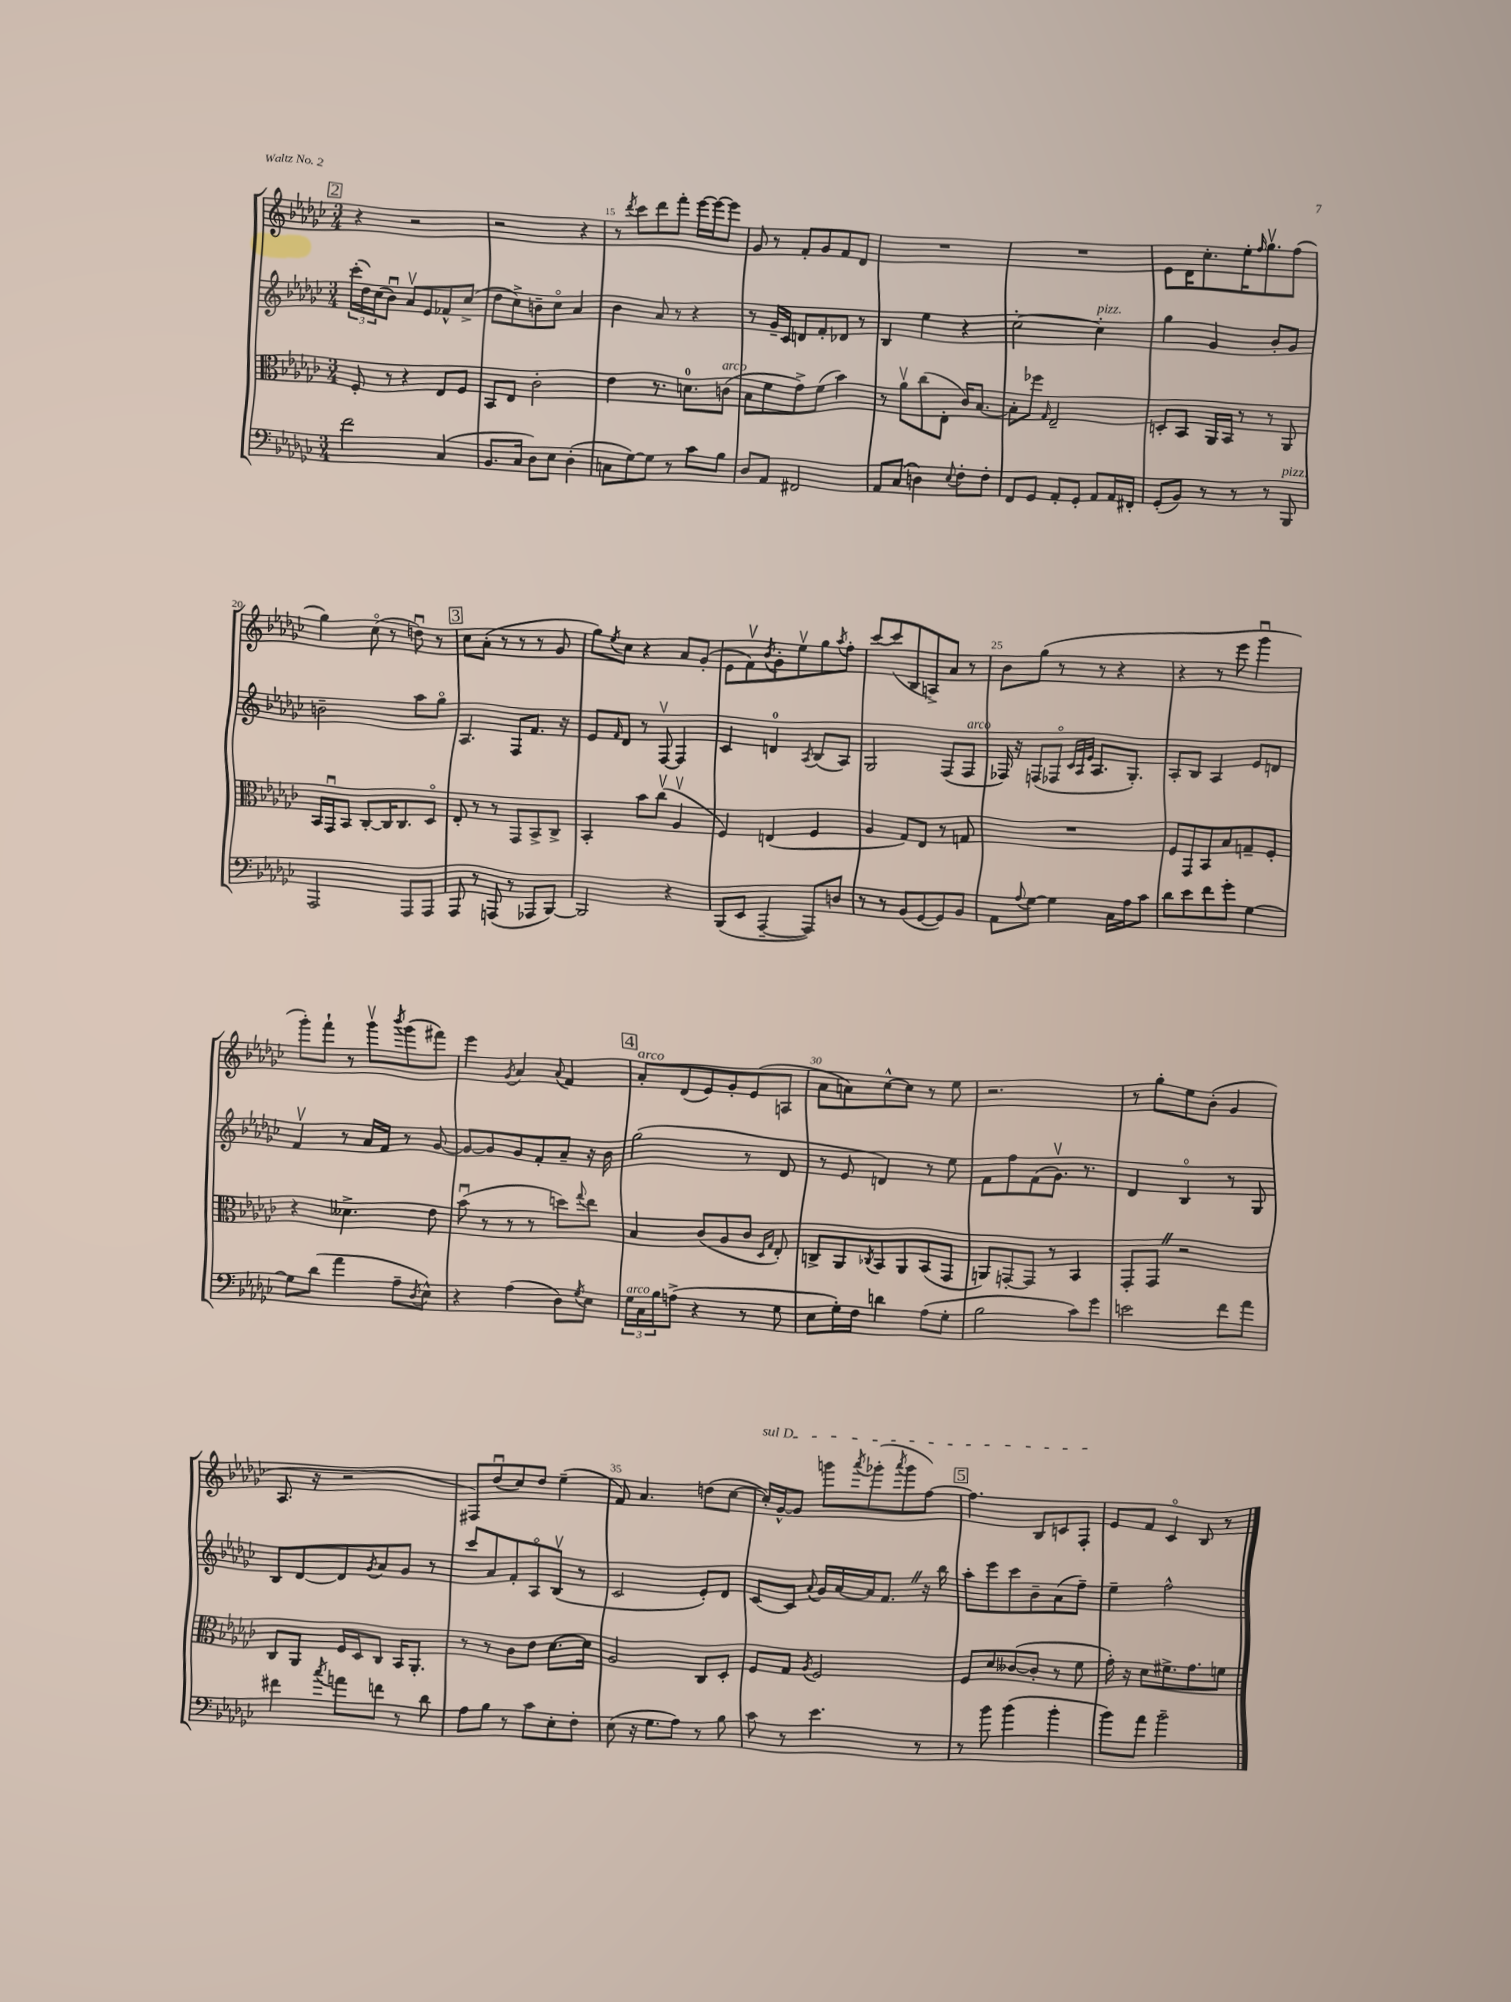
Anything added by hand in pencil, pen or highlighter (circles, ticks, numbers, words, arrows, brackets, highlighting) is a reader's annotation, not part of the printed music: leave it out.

**kern	**kern	**kern	**kern
*staff4	*staff3	*staff2	*staff1
*clefF4	*clefC3	*clefG2	*clefG2
*k[b-e-a-d-g-c-]	*k[b-e-a-d-g-c-]	*k[b-e-a-d-g-c-]	*k[b-e-a-d-g-c-]
*M3/4	*M3/4	*M3/4	*M3/4
2f	8F'	(24ccc-'	4r
.	.	24dd-)	.
.	.	(24cc-	.
.	8r	8b-u)	.
.	4r	8a-v	2r
.	.	8e-	.
(4C-	8E-	8f-^^	.
.	8F	(8cc-^	.
=	=	=	=
8.BB-	8BB-	8dd-	2r
.	8E-	8cc-^)	.
16C-	.	.	.
8D-)	2c-'	8b~	.
8E-	.	8cc-o	.
(4D-'	.	4a-	4r
=	=	=	=
8C	4e-	4b-	8r
.	.	.	8qddd-
[8G-)	.	.	8ccc-
8G-]	8.r	8a-	8ddd-
8r	.	8r	8fff'
.	8.d	.	.
8c-	.	4r	[16eee-
.	.	.	16eee-_
8B-	(8c	.	8eee-]
=	=	=	=
8D-	8B-	8r	8g-
8AA-	8f	16g-~	8r
.	.	16c-	.
2FF#	8g-^)	8d	8f'
.	(8f	8f'	8g-
.	4b-)	8d-	8f
.	.	8r	8d-
=	=	=	=
8AA-	8r	4B-	2.r
(8C-	8a-v	.	.
4D)	(8cc-	4ee-	.
.	8E-'	.	.
8qqE-	.	.	.
8F'	16c-)	4r	.
.	[8.B-	.	.
8F'	.	.	.
=	=	=	=
8FF	8B-']	[2cc-'	2.r
8GG-	8ff-	.	.
.	16qqG-	.	.
8AA-'	2E-~	.	.
8GG-'	.	.	.
8AA-	.	4cc-']	.
16AA-	.	.	.
16FF#'	.	.	.
=	=	=	=
(8GG-'	8D'	4gg-	8e-
8BB-)	8BB-	.	16d-
.	.	.	8.cc-'
8r	16AA-	4g-	.
.	16BB-	.	.
8r	8r	.	16ee-'
.	.	.	16qqff
.	.	.	8.gg-v
8r	8r	8b-'	.
8BBB-	8AA-	8g-	(8ff
=	=	=	=
2AAA-	16BB-	2b~	4gg-)
.	16GG-u	.	.
.	8BB-	.	.
.	[8C-'	.	(8cc-o
.	16C-]	.	8r
.	8.C-	.	.
8AAA-	.	8aa-	8ddu)
8AAA-	8D-o	8gg-o	8r
=	=	=	=
8AAA-	8E-'	4.A-	8cc-
8r	8r	.	(8a-'
(8AAA	8r	.	8r
8r	8GG-	8F	8r
8AAA-	8BB-^	8.f	8r
[8BBB-)	8C-^	.	8g-
.	.	16r	.
=	=	=	=
2BBB-]	4BB-'	8e-	8gg-)
.	.	16qqf	8qee-
.	.	8d-	8cc-
.	8b-	8r	4r
.	(8cc-v	[8Fv	.
4r	4A-v	4F]	8a-
.	.	.	(8g-'
=	=	=	=
(8BBB-	4F)	4c-	8e-
8EE-	.	.	8fv)
.	.	.	8qb-
[4AAA-~	(4E	4d	8g-'
.	.	.	8ee-v
.	.	8qA-	.
8AAA-])	4F	(8B-	8gg-
.	.	.	8qaa-
8D	.	8A-)	8ff'
=	=	=	=
8r	4A-	2G-	[8ccc-
8r	.	.	(8ccc-]
(8BB-	8G-)	.	8B-
[8GG-	8E-	.	8A^)
8GG-])	8r	(8F	8a-
8BB-	8G	8F	8r
=	=	=	=
8AA-	2.r	16F-)	8b-
.	.	16r	.
8qqA-	.	.	.
[8G-	.	(8F	(8gg-
4G-]	.	8F-o	8r
.	.	32qqc-	.
.	.	32qqA-	.
.	.	32qqe-	.
.	.	8.A-	8r
16C-	.	.	4r
16A-	.	8.G-')	.
8c-	.	.	.
=	=	=	=
8d-	8F	8A-'	4r
8e-	8GG-	8B-	.
8f	8BB-	4A-	8r
8g-'	8B-	.	8eee-
[4G-	8G~	8e-	4ggg-u
.	8F'	8d	.
=	=	=	=
8G-]	4r	4fv	8ggg-')
(8d-	.	.	8fff`
4a-	4.d--^	8r	8r
.	.	16a-	8ggg-v
.	.	16f	.
.	.	.	8qbbb-
8A-~	.	8r	(8ggg-
8qD-	.	.	.
8E-^^)	8e-	[8g-	8fff#)
=	=	=	=
4r	(8b-u	8g-_	4eee-
.	8r	8g-]	.
.	.	.	8qg-
(4A-	8r	8g-	4a-
.	8r	8f'	.
.	.	.	8qqa-
8D-)	8dd)	8a-~	4f
8qG-	8qqgg-	.	.
8E-	8ee-	16r	.
.	.	16b-	.
=	=	=	=
24G-	4B-	(2gg-	8a-'
24C-	.	.	.
24B-	.	.	.
(8A^	.	.	(8d-
4r	(8c-	.	8e-)
.	8A-	.	8g-'
8r	8c-	8r	(8e-
.	16qqD-	.	.
.	16qqG-	.	.
8G-	8E-')	8d-	8A
=	=	=	=
8E-	8C^	8r	8a-
16G-')	8AA-	8e-	8a)
16F	.	.	.
.	8qC-	.	.
4d	8BB-	4d)	[8cc-^^
.	8AA-	.	8cc-]
(8A-	(8BB-	8r	8r
8G-'	8GG-	8ee-	8ee-
=	=	=	=
2B-	8AA)	8f	2.r
.	[8GG'	8ff	.
.	8GG]	(8f	.
.	8r	8.g-v)	.
8c-)	4BB-	.	.
.	.	8.r	.
8g-	.	.	.
=	=	=	=
2e	8GG-'	4d-	8r
.	8GG-	.	8gg-'
.	2r	4B-o	8ee-
.	.	.	(8b-'
8f	.	8r	4g-
8a-	.	8G-	.
=	=	=	=
4f#	8C-	8B-	8.A-
.	8AA-	[8d-	.
.	.	.	16r
8qcc-	.	.	.
8a	16F	8d-]	2r
.	16D-	.	.
.	.	8qg-	.
8f	8C-	8a-	.
8r	16BB-	8g-	.
.	8.AA-'	.	.
8d-	.	8r	.
=	=	=	=
8A-	8r	8ccc-	8F#)
8B-	8r	8a-	(8dd-u
8r	8c-	8f'	8cc-)
8c-	8e-	8A-o	8dd-
8E-'	[8.d-	(8B-v	(4ee-~
8F'	.	8r	.
.	16d-]	.	.
=	=	=	=
(8E-	2A-	2c-	8f)
16r	.	.	4.a-
8.G-	.	.	.
8A-)	.	.	.
8r	8C-	8e-')	(8dd
8B-	8D-'	8d-	[8cc-
=	=	=	=
8c-	8F	[8c-	16cc-'])
.	.	.	[16g-^^
8r	8G-	8c-]	8g-]
.	8qA-	8qqa-	.
4.e-	2F	16g-	8ggg
.	.	[16a-	.
.	.	.	8qaaa-
.	.	16a-]	(8ggg-'
.	.	8.f	.
.	.	.	8qaaa-
.	.	.	8ggg-
8r	.	16r	[8ff)
.	.	16bb-	.
=	=	=	=
8r	8F	8aa-'	4.ff]
8b-	8d-	8eee-	.
(4b-	([8c--	8ccc-	.
.	8c--']	8b-~	8B-
4b-'	8r	(8a-	8c
.	8f	8ff~)	8F'
=	=	=	=
8b-)	16g-')	4ee-~	8e-
.	16r	.	.
8a-	8d-	.	8f
2b-~	8.f#^	2ff^^	4c-o
.	8.g-	.	.
.	.	.	8B-
.	8f	.	8r
==	==	==	==
*-	*-	*-	*-
